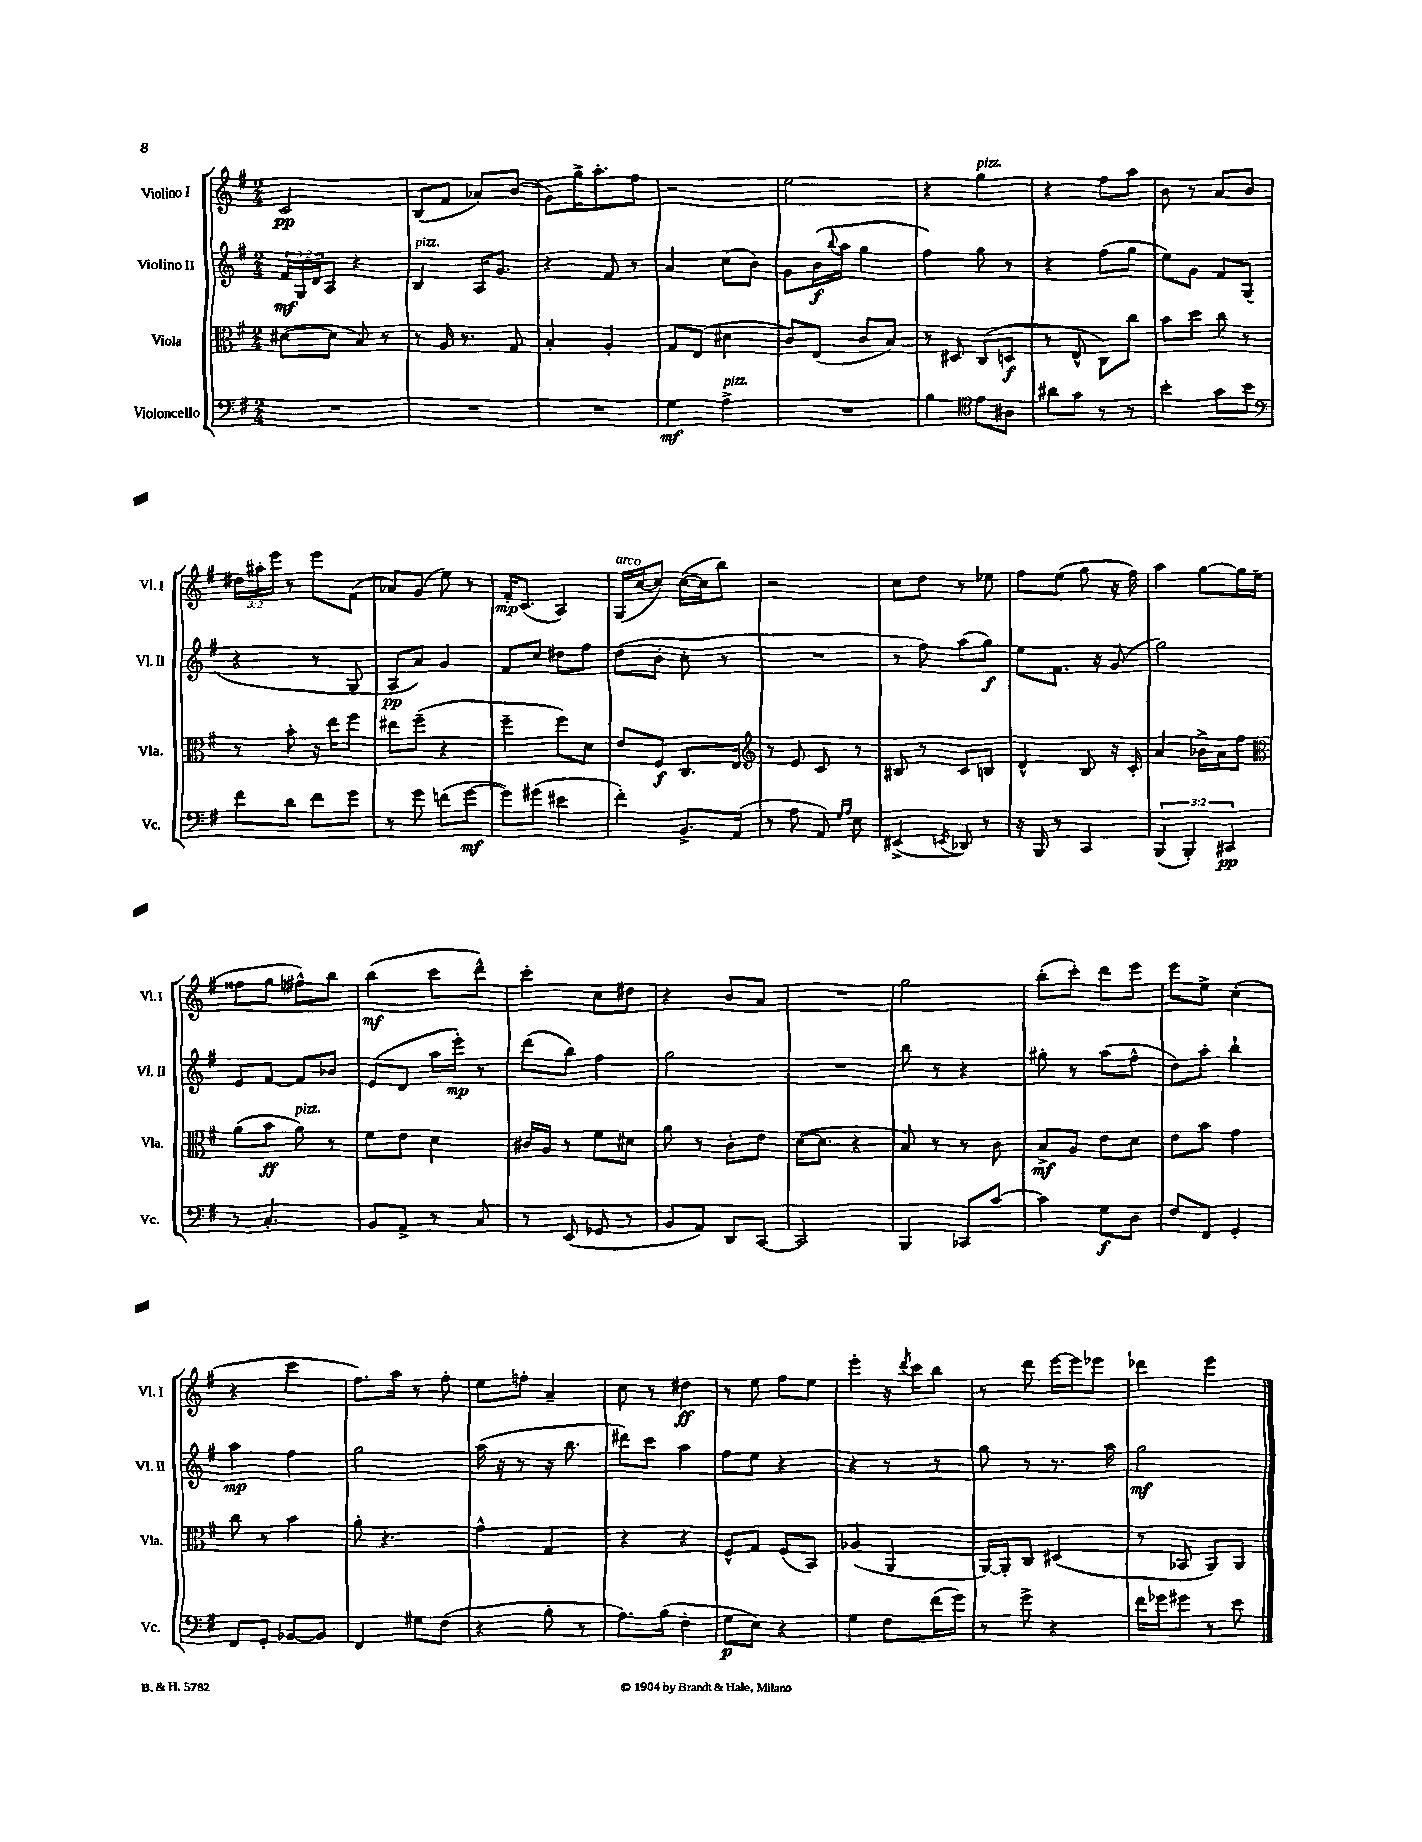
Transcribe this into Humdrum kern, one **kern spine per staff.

**kern	**kern	**kern	**kern
*staff4	*staff3	*staff2	*staff1
*clefF4	*clefC3	*clefG2	*clefG2
*k[f#]	*k[f#]	*k[f#]	*k[f#]
*M2/4	*M2/4	*M2/4	*M2/4
2r	([8d#\L	24f#/LL	2c/
.	.	24G/	.
.	.	24d/J	.
.	8d#\]J	8A/J	.
.	8B/)	4r	.
.	8r	.	.
=	=	=	=
2r	8r	4B/	(8B/L
.	16A/	.	8f#/J
.	8.r	.	.
.	.	16A/LK	8a-/L)
.	.	8.g/J	.
.	8G/	.	(8b/J
=	=	=	=
2r	4B'/	4r	8g\L)
.	.	.	16gg^\K
.	.	.	8.aa'\
.	4A'/	8f#/	.
.	.	8r	8ff#\J
=	=	=	=
4G\	8G/L	4a/	2r
.	(8E/J	.	.
4A^\	4d#\	(8cc\L	.
.	.	8b\J)	.
=	=	=	=
2r	8c/L)	8g\L	2ee\
.	(8E/J	(16b\L	.
.	.	8qqbb/	.
.	.	16aa\JJ	.
.	8c/L	4gg\	.
.	8B/J)	.	.
=	=	=	=
4B\	8r	4ff#\)	4r
.	8D#/	.	.
*clefC4	*	*	*
8e\L	(8C/L	8gg\	4gg\
8A#\J	8D/J	8r	.
=	=	=	=
8a#\L	8r	4r	4r
8g\J	8E^^/	.	.
8r	8C\L)	(8ff#\L	8ff#\L
8r	8cc\J	8gg\J	8aa\J
=	=	=	=
4b'\	8b\L	8ee\L)	8b\
.	8dd\J	8g\J	8r
8g\L	8cc\	8f#/L	8a/L
8b\J	8r	(8G/J	8b/J
=	=	=	=
*clefF4	*	*	*
8f#\L	8r	4r	24dd#\LL
.	.	.	24aa#'\
.	.	.	24eee\JJ
8d\J	8b'\	.	8r
8f#\L	16r	8r	8eee\L
.	16ee\LK	.	.
8g\J	8ff#\J	8G/	(8f#\J
=	=	=	=
8r	8ee#\L	8A/L	8a-/L)
8g\	(8ff#~\J	8a/J)	(8g/J
(8f\L	4r	4g/	8ee\)
[8g\J	.	.	8r
=	=	=	=
8g\]L)	4ff#~\	8f#/L	16f#'/LK
.	.	.	(8.c/J
(8g#\J	.	8cc/J	.
4e#\	8ff#\L)	8dd#\L	4A/)
.	8d\J	8ff#\J	.
=	=	=	=
4f#'\)	8e/L	(8dd\L	(16G/LL
.	.	.	[16cc/J
.	8F#/J	8b'\J	8cc/]J)
8.BB^/L	8.C/L	8cc'\	([16cc\LL
.	.	.	16cc\]J
.	.	8r	8bb\J)
(16AA/Jk	16E/Jk	.	.
=	=	=	=
*	*clefG2	*	*
8r	8r	2r	2r
8A\	8e/	.	.
8AA/)	8c/	.	.
16qqG/LL	.	.	.
16qqA/JJ	.	.	.
8E\	8r	.	.
=	=	=	=
(4EE#^/	8B#/	8r	8cc\L
.	8r	8ff#\)	8dd\J
8qEE/	.	.	.
8DD-/)	8c/L	(8aa\L	8r
8r	8B/J	8gg\J)	8ee-\
=	=	=	=
16r	4d^^/	8ee\L	8ff#\L
16BBB/	.	.	.
8r	.	8.f#\J	(8ee\J
4CC/	8B/	.	8gg\
.	.	16r	.
.	16r	(8g/	16r
.	16c'/	.	16ff#\)
=	=	=	=
(6BBB/	4a/	2gg\)	4aa\
6BBB'/)	.	.	.
.	16b-^\LL	.	[8gg\L
.	16a\J	.	.
6CC#/	.	.	.
.	8ff#\J	.	16gg\]L
.	.	.	(16ee\JJ
=	=	=	=
*	*clefC3	*	*
8r	(8a\L	8e/L	8ff##\L
4.C'/	8b\J	[8f#/J	8gg\J
.	8a\)	8f#/]L	8ff#^^\L)
.	8r	8b-/J	8bb\J
=	=	=	=
8BB/L	8f#\L	(8e/L	(4bb\
8AA^/J	8e\J	8d/J	.
8r	4d\	16aa\LL	8ccc\L
.	.	16eee'\JJ)	.
8C/	.	8r	8ddd^^\J)
=	=	=	=
8r	16c#/LL	(8ddd\L	4ccc'\
.	16A/JJ	.	.
(8EE/	8r	8bb\J)	.
8GG-/	8f#\L	4ff#\	8cc\L
8r	8d#\J	.	8dd#\J
=	=	=	=
8BB/L	8a\	2gg\	4r
8AA/J)	8r	.	.
8DD/L	8c'\L	.	8b/L
[8CC/J	8e\J	.	8a/J
=	=	=	=
2CC/]	([16d\LK	2r	2r
.	8.d\]J	.	.
.	4r	.	.
=	=	=	=
4BBB/	8B/)	8bb\	2gg\
.	8r	8r	.
8CC-/L	8r	4r	.
[8c/J	8c\	.	.
=	=	=	=
4c\]	8B^/L	8gg#'\	(8bb'\L
.	8A/J	8r	8ccc'\J)
8G\L	8e\L	(8aa\L	8ddd\L
8D\J	8d\J	8ff#^^\J	8eee\J
=	=	=	=
8F#/L	8e\L	8dd\L)	8eee\L
8FF#/J	8b\J	8aa'\J	8ee^\J
4GG'/	4g\	4bb`\	(4cc'\
=	=	=	=
8FF#/L	8cc\	4aa\	4r
8GG'/J	8r	.	.
[8BB-/L	4b\	4ff#\	4ccc\
8BB-/]J	.	.	.
=	=	=	=
4FF#/	8a'\	2gg\	8.ff#\L)
.	4.r	.	.
.	.	.	16aa\Jk
8G#\L	.	.	8r
(8F#\J	.	.	8ff#'\
=	=	=	=
4r	4g^^\	(16aa\	8ee\L
.	.	16r	.
.	.	8r	8ff'\J
8B'\	4G/	16r	4a~/
.	.	8.bb\	.
8r	.	.	.
=	=	=	=
8.A\L)	4r	8ddd#\L)	8cc\
.	.	8ccc\J	8r
(16B\Jk	.	.	.
4F#'\	4r	4aa\	4dd#\
=	=	=	=
8G\L	8F#^^/L	8ff#\L	8r
8E\J)	8G/J	8ee\J	8ee\
4r	(8F#/L	4r	8ff#\L
.	8BB/J)	.	8ee\J
=	=	=	=
4G\	(4A-/	4r	4eee'\
8F#\L	4AA/	8r	16r
.	.	.	8qddd/
.	.	.	16ccc\LK
(16f#\L	.	8r	8bb\J
16g\JJ)	.	.	.
=	=	=	=
8r	[16AA/LL)	8gg\	8r
.	16AA'/]J	.	.
8g^\	8C/J	8r	8ddd\
4r	(4D#/	8.r	[16eee\LL
.	.	.	16eee\]J
.	.	.	8eee-\J
.	.	16aa\	.
=	=	=	=
16f#\LL	8r	2gg\	4ddd-\
16g-\J	.	.	.
8g#\J	8BB-/	.	.
8r	8AA/L)	.	4eee\
8e\	8AA/J	.	.
==	==	==	==
*-	*-	*-	*-
